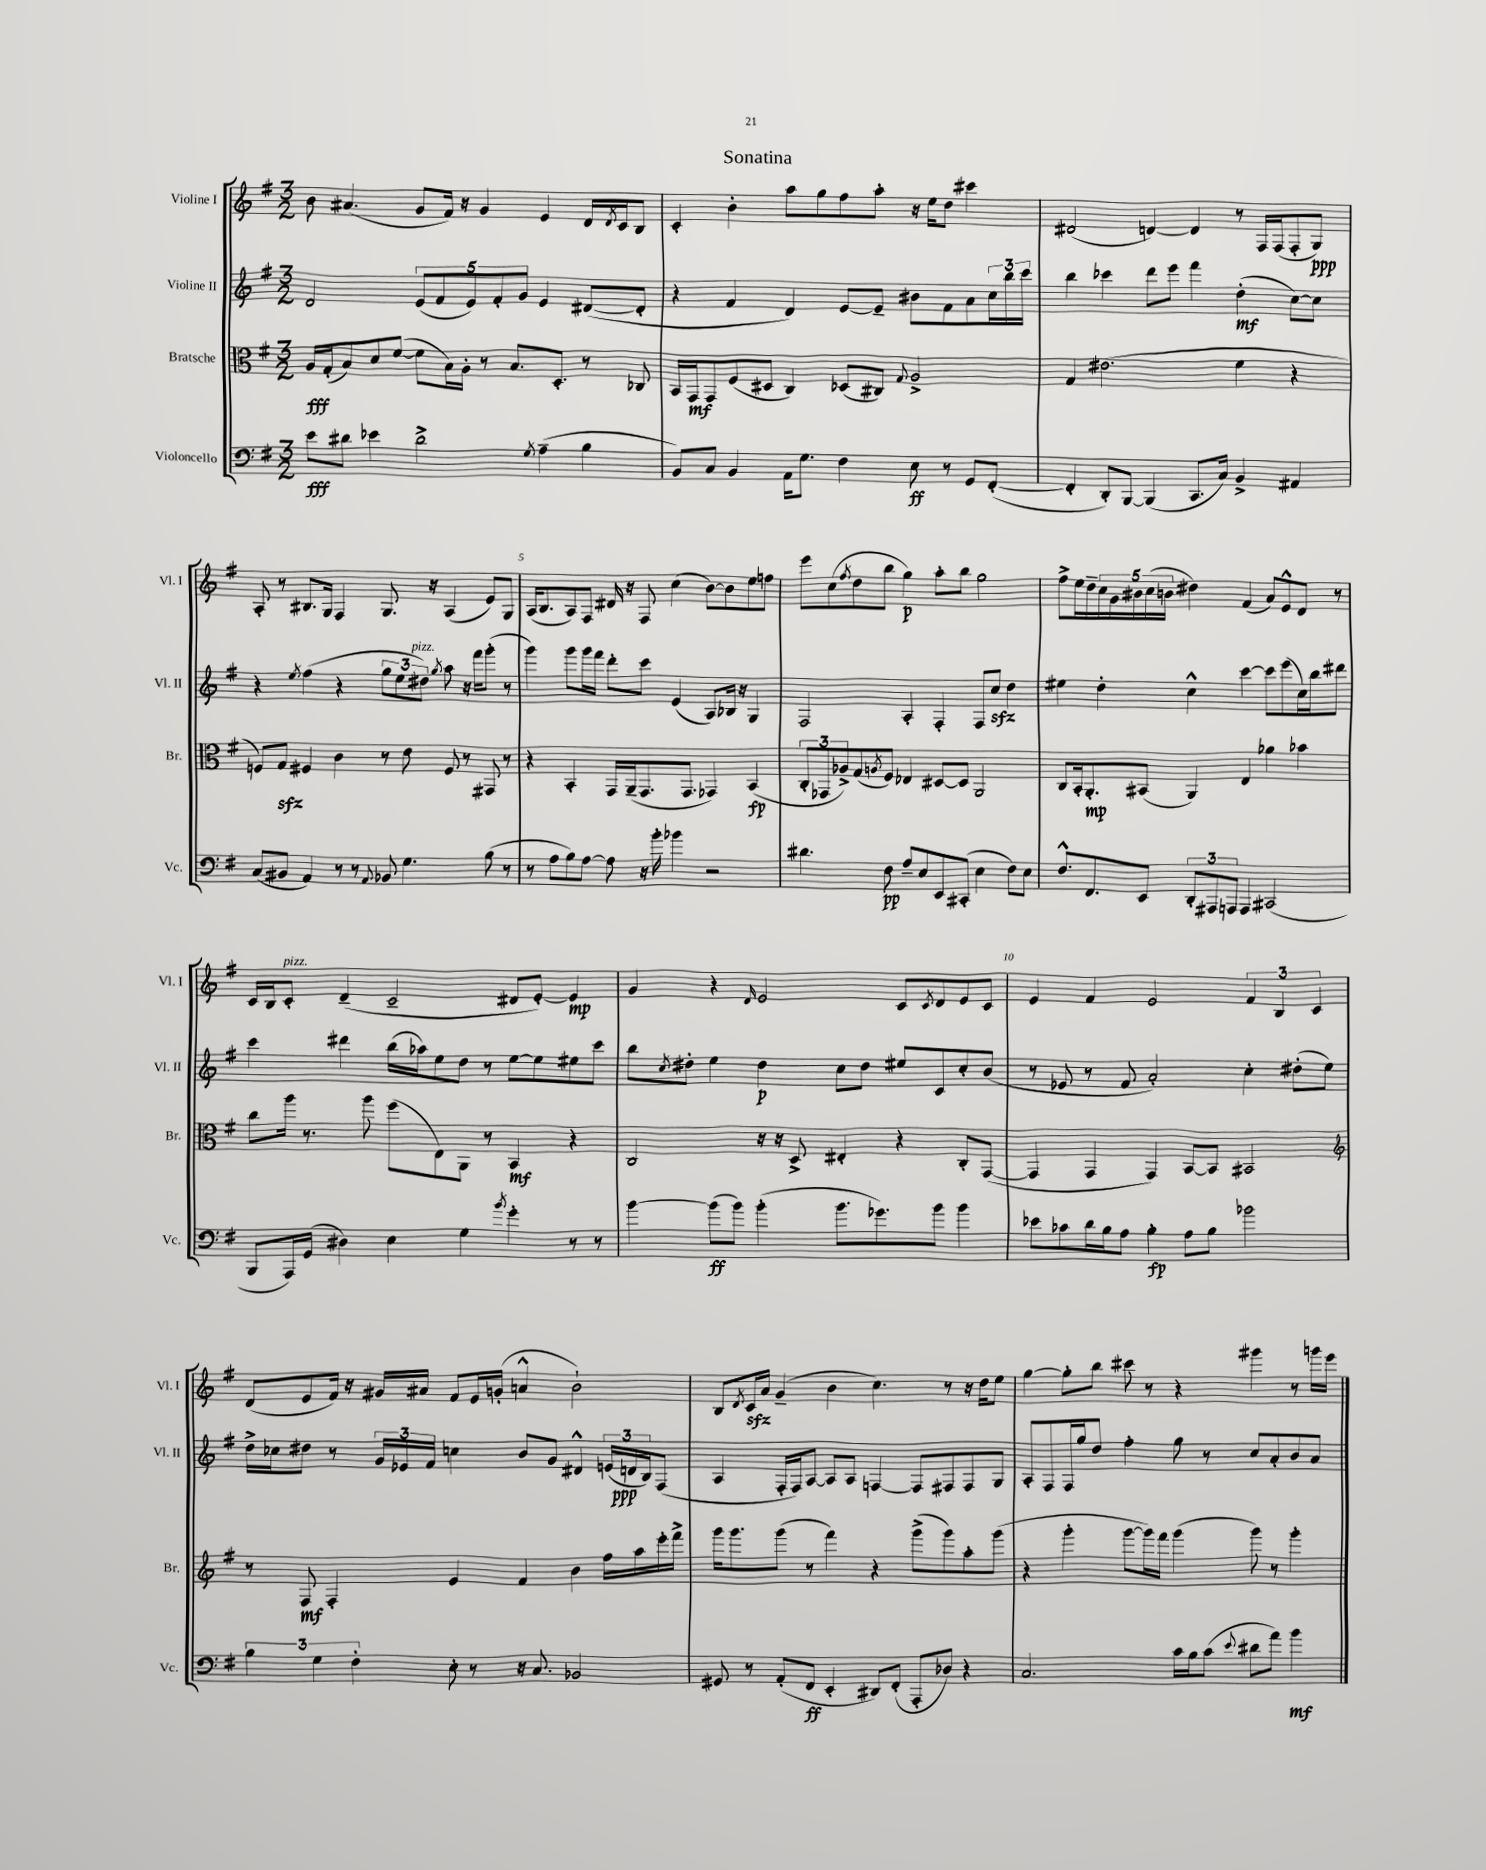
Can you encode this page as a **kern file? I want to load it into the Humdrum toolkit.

**kern	**kern	**kern	**kern
*staff4	*staff3	*staff2	*staff1
*clefF4	*clefC3	*clefG2	*clefG2
*k[f#]	*k[f#]	*k[f#]	*k[f#]
*M3/2	*M3/2	*M3/2	*M3/2
8e	16A	2d	8b
.	(16G'	.	.
8d#	8B)	.	(4.a#
4e-	8d	.	.
.	([8f#	.	.
2d#^	8f#]	(10e	8g
.	.	10f#	.
.	16B)	.	16f#)
.	16A'	.	16r
.	.	10e)	.
.	8r	.	4g
.	.	10f#'	.
.	8.B	.	.
.	.	10g	.
8qG	.	.	.
(4A~	.	4e	4e
.	8.D'	.	.
4B	8r	([8d#	16d
.	.	.	8qd
.	.	.	16c
.	8C-	8d#']	8B
=	=	=	=
8BB)	16BB	4r	4c'
.	16GG	.	.
8C	8GG	.	.
4BB	(8F#	4f#	4b'
.	8D#	.	.
16AA	4C)	4d)	8aa
8.G	.	.	.
.	.	.	8gg
4F#	(8D-	[8e	8ff#
.	8C#)	8e~]	8aa'
.	8qqG	.	.
8E	2A^	8b#	16r
.	.	.	16ee
8r	.	8f#	8dd
8GG	.	8a	4ccc#
([8FF#'	.	24cc	.
.	.	24bb	.
.	.	24ccc	.
=	=	=	=
4FF#']	4G	4bb	(2d#
8DD')	(2.e#	4ccc-	.
[8BBB	.	.	.
(4BBB]	.	8ddd	[4d)
.	.	8eee	.
8.CC	.	4fff#	4d]
16C)	.	.	.
4BB^	4f#	(4dd'	8r
.	.	.	16F#
.	.	.	(16F#
4AA#	4r	[8cc)	8F#'
.	.	8cc]	8G)
=	=	=	=
(8C	8F)	4r	8A'
8BB#	8G	.	8r
.	.	8qee	.
4AA)	4F#	(4ff#	8.B#
.	.	.	16G
8r	4c	4r	4F#
8r	.	.	.
8qqAA	.	.	.
8BB-	8r	12gg	8.G
.	.	12ee	.
4.G	8e	.	.
.	.	12dd#)	.
.	.	.	16r
.	.	8qgg	.
.	8F#	8aa	(4A
.	8r	16r	.
.	.	16fff#	.
(8B	8GG#	(8ggg'	8e)
8r	8r	8r	8G
=	=	=	=
8r	4r	4ggg)	(16A
.	.	.	8.B
8A	.	.	.
8B)	4BB'	8ggg	8A)
[8A	.	16ggg	8F#
.	.	16fff#	.
8A]	16GG	8ddd'	16d#
.	(16AA~	.	16r
16r	8.GG	8ccc	8F#
16b'	.	.	.
4b-	.	(4e	(4cc
.	8.GG	.	.
2r	4GG-)	8A)	[8b)
.	.	16B-	8b]
.	.	16r	.
.	(4BB	4G	8ee
.	.	.	8ff
=	=	=	=
4.d#	12C'	2F#	8eee
.	12GG-	.	.
.	.	.	(8cc
.	12A-^)	.	.
.	.	.	8qff#
.	(8G	.	8dd
.	8qA	.	.
8F#	8F#)	.	8bb
8A~	4E-	4A'	4gg)
8E	.	.	.
8EE	[8D#	4F#'	8aa'
(8CC#'	8D#]	.	8bb
4E	2AA	8F#	2gg
.	.	8cc	.
8F#)	.	4dd	.
8E	.	.	.
=	=	=	=
8.F#^^	8C	4ee#	8ff#^
.	16BB'	.	16ee
8.FF#	8.AA'	.	16dd~
.	.	4dd'	20cc
.	.	.	20g
.	.	.	20b#
8EE	(8BB#	.	.
.	.	.	(20cc
.	.	.	20b
12DD'	4AA)	4cc^^	4dd#)
12AAA#	.	.	.
12AAA	.	.	.
4AAA	4E	[4ccc	(4f#
(2CC#	4a-	8ccc]	8a)
.	.	(8eee	8e^^
.	4b-	16cc)	8d
.	.	16bb	.
.	.	8ddd#	8r
=	=	=	=
8BBB	8cc	4ccc	16c
.	.	.	16B
16AAA)	16aa	.	8c'
(16GG	8.r	.	.
4D#)	.	4ddd#	(4d~
.	8aa	.	.
4E	(8ff#	(16bb	2c~
.	.	16aa-)	.
.	8E)	8ee	.
4G	8AA	8dd	.
.	8r	8r	.
8qb	.	.	.
4g'	4BB	[8ee	8d#
.	.	8ee]	[8e')
8r	4r	8ee#	4e]
8r	.	8ccc	.
=	=	=	=
[4b	2C	8bb	4g
.	.	8qcc	.
.	.	8dd#'	.
(8b]	.	4ee	4r
8b)	.	.	.
.	.	.	16qqd
(4b'	16r	4dd#	2e
.	16r	.	.
.	8D^	.	.
8.b	4E#'	8cc	.
.	.	8dd#	.
8.g-)	.	.	.
.	4r	8ee#	8c
.	.	.	8qc
8b	.	8c	8d
4b	8C'	8cc'	8e
.	([8GG	(8b	8c
=	=	=	=
8e-	4GG]	8r	4e
8c-	.	8e-	.
16d	4GG	8r	4f#
16B	.	.	.
8A	.	8f#	.
4B'	4GG)	2a')	2e
8A	[8BB	.	.
8B	8BB]	.	.
2b-	2BB#	4cc'	6f#
.	.	.	6B
.	.	(8dd#'	.
.	.	.	6c
.	.	8ee)	.
=	=	=	=
*	*clefG2	*	*
6B	8r	16dd^	(8d
.	.	16cc-	.
.	8F#	8dd#	8e
6G	.	.	.
.	4F#'	8r	16f#)
.	.	.	16r
6F#'	.	.	.
.	.	24g	16g#
.	.	24e-	.
.	.	.	16a#
.	.	24f#	.
8E'	4e	4cc	8f#
8r	.	.	16e
.	.	.	(16g'
16r	4f#	8b	4a^^
8.C	.	.	.
.	.	8g	.
2BB-	4b	4d#^^	2b`)
.	16ff#	(24e	.
.	.	24d	.
.	16aa	.	.
.	.	24B)	.
.	16eee'	(8F#	.
.	16fff#^	.	.
=	=	=	=
8GG#	16ggg	4A	8B
.	8.ggg	.	.
.	.	.	8qd
8r	.	.	16c
.	.	.	16a
(8AA'	(8ggg	16F#'	(4g~
.	.	16F#)	.
8FF#	8r	[8A	.
4EE'	4fff#)	8A]	4b
.	.	8A	.
8DD#)	4r	[4F	4.cc)
(8FF#'	.	.	.
8AAA'	(8ggg^	8F]	.
8D-)	8ggg)	8F#	8r
4r	8aa'	8F#	16r
.	.	.	16dd
.	(8ggg	8G	8ee
=	=	=	=
2.C	4r	8A'	[4gg
.	.	8F#	.
.	4ggg'	16F#	8gg']
.	.	16gg	.
.	.	8dd	8bb
.	[8ggg	4ff#'	8ccc#
.	16ggg])	.	8r
.	16fff#	.	.
16c	(4ggg	8gg	4r
16B	.	.	.
(8c	.	8r	.
8qqe	.	.	.
8d#	8ggg)	8cc	4ggg#
8a)	8r	8a'	.
4b	4ggg'	8b	8r
.	.	8a	16ggg
.	.	.	16eee
==	==	==	==
*-	*-	*-	*-
